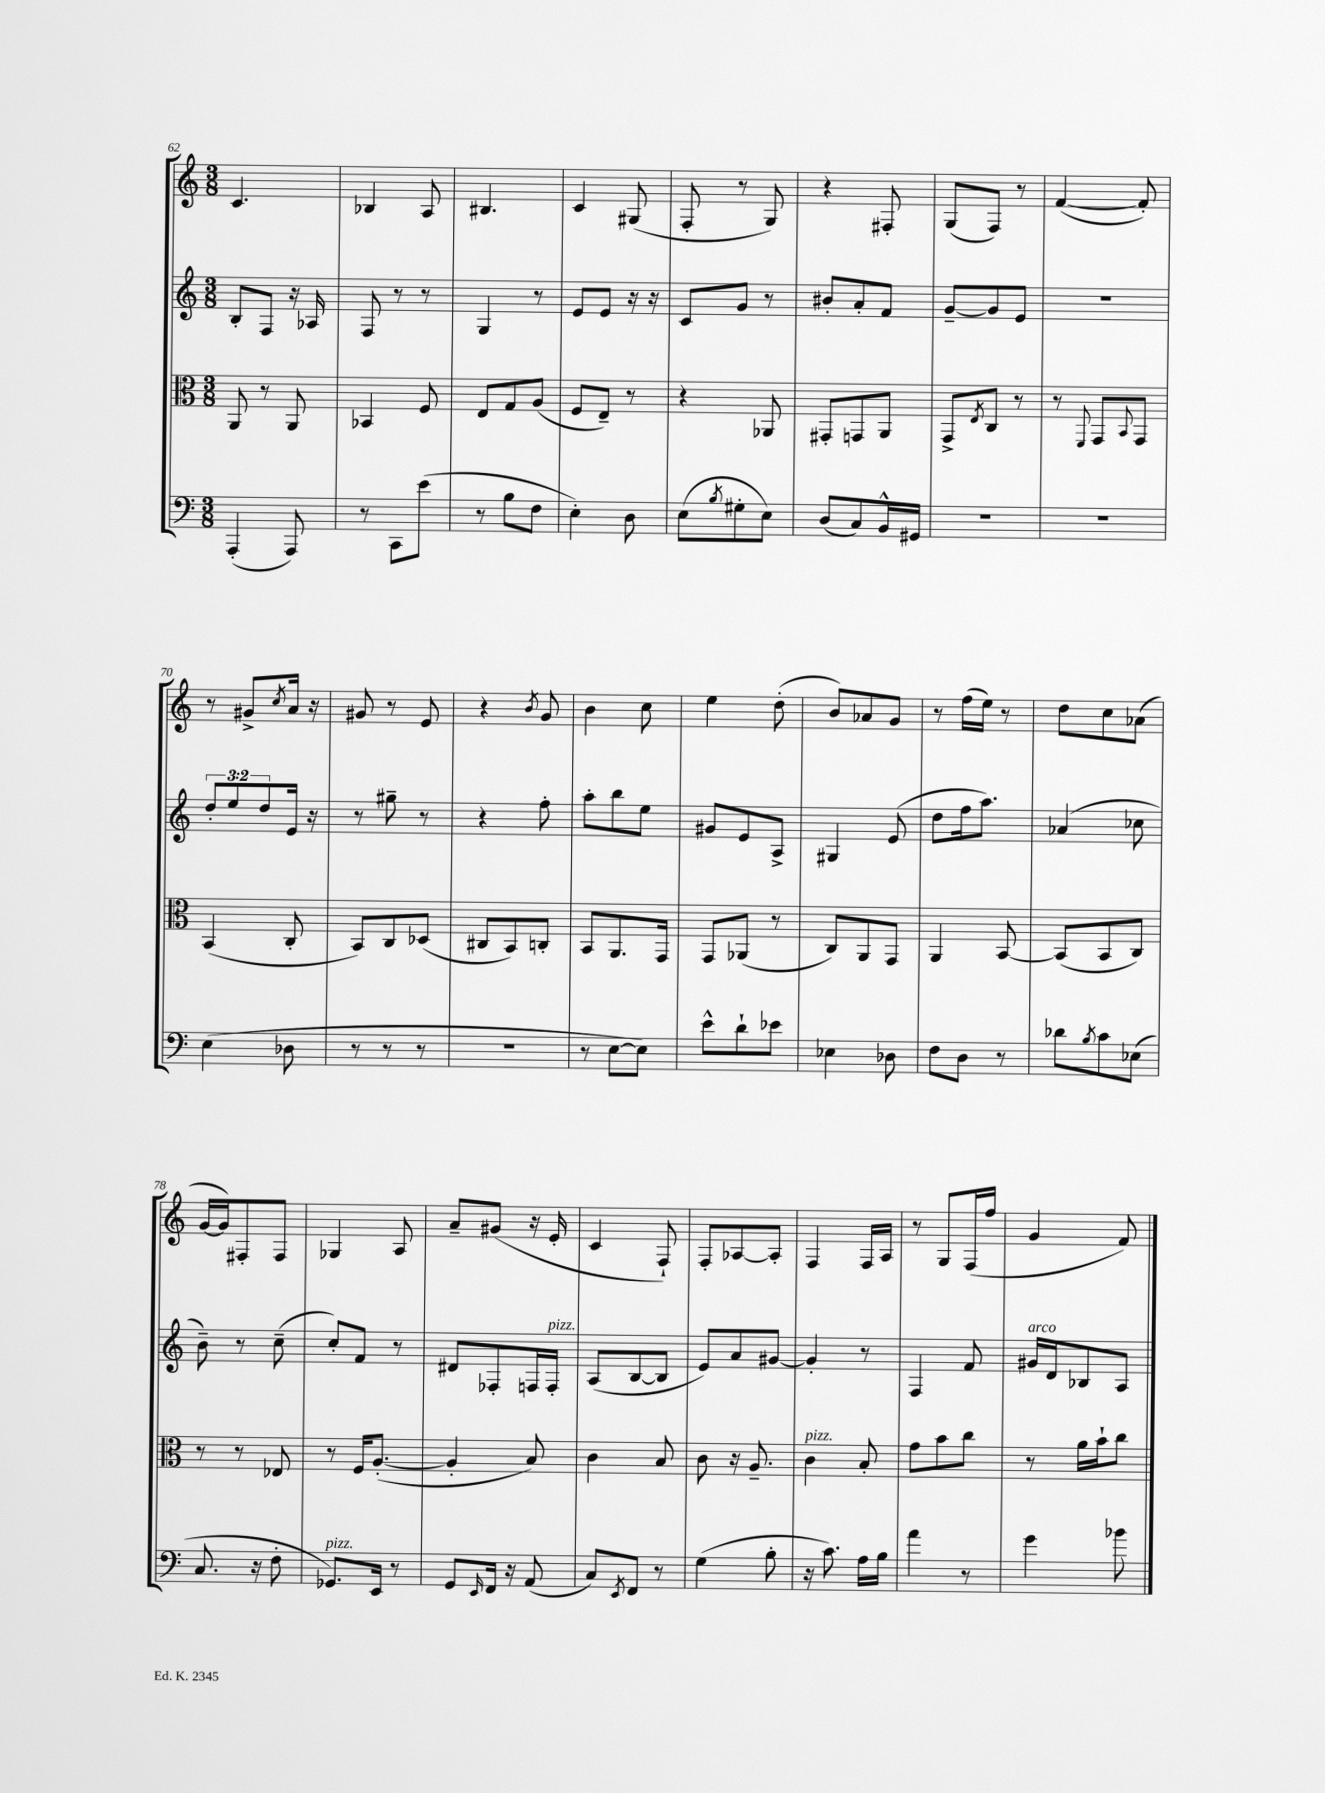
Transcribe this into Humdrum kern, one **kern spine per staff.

**kern	**kern	**kern	**kern
*staff4	*staff3	*staff2	*staff1
*clefF4	*clefC3	*clefG2	*clefG2
*k[]	*k[]	*k[]	*k[]
*M3/8	*M3/8	*M3/8	*M3/8
(4AAA'/	8AA/	8B'/L	4.c/
.	8r	8F/J	.
8AAA/)	8AA/	16r	.
.	.	16A-/	.
=	=	=	=
8r	4BB-/	8F/	4B-/
8CC\L	.	8r	.
(8e\J	8F/	8r	8A/
=	=	=	=
8r	8E/L	4G/	4.B#/
8B\L	8G/	.	.
8F\J	(8A/J	8r	.
=	=	=	=
4E'\)	8F/L	8e/L	4c/
.	8E~/J)	8e/J	.
8D\	8r	16r	(8G#/
.	.	16r	.
=	=	=	=
(8E\L	4r	8c/L	8F'/
8qB/	.	.	.
8G#'\	.	8g/J	8r
8E\J)	8AA-/	8r	8G/)
=	=	=	=
(8D/L	8GG#'/L	8b#'/L	4r
8C/)	8GG/	8a'/	.
16BB^^/L	8AA/J	8f/J	8F#'/
16GG#/JJ	.	.	.
=	=	=	=
4.r	8GG^/L	[8g~/L	(8G/L
.	8qE/	.	.
.	8C/J	8g/]	8F/J)
.	8r	8e/J	8r
=	=	=	=
4.r	8r	4.r	([4f/
.	8qqFF/	.	.
.	8GG/L	.	.
.	8qqBB/	.	.
.	8GG/J	.	8f'/])
=	=	=	=
(4E\	(4BB/	12dd'/L	8r
.	.	12ee/	.
.	.	.	8g#^/L
.	.	12dd/	.
.	.	.	8qcc/
8D-\	8C'/	16e/Jk	16a/Jk
.	.	16r	16r
=	=	=	=
8r	8BB/L)	8r	8g#/
8r	8C/	8gg#~\	8r
8r	(8D-/J	8r	8e/
=	=	=	=
4.r	8C#/L	4r	4r
.	8BB/)	.	.
.	.	.	8qb/
.	8C'/J	8ff'\	8g/
=	=	=	=
8r	8BB/L	8aa'\L	4b\
[8E\L	8.AA/	8bb\	.
8E\]J)	.	8ee\J	8cc\
.	16GG/Jk	.	.
=	=	=	=
8e^^\L	8GG/L	8g#/L	4ee\
8d`\	(8AA-/J	8e/	.
8e-\J	8r	8A^/J	(8dd'\
=	=	=	=
4E-\	8C/L)	4G#/	8b/L)
.	8AA/	.	8a-/
8D-\	8GG/J	(8e/	8g/J
=	=	=	=
8F\L	4AA/	8dd\L	8r
8D\J	.	16ff\k	(16ff\LL
.	.	8.aa\J)	16ee\JJ)
8r	[8BB/	.	8r
=	=	=	=
8d-\L	(8BB/]L	(4a-/	8dd\L
8qB/	.	.	.
8c\	8BB/	.	8cc\
(8E-\J	8C/J)	8cc-\	(8a-\J
=	=	=	=
8.C/	8r	8b~\)	[16g/LL
.	.	.	16g/]J)
.	8r	8r	8F#'/
16r	.	.	.
8F'\	8E-/	(8cc~\	8F#/J
=	=	=	=
8.GG-/L)	8r	8cc'/L)	4G-/
.	16F/LK	8f/J	.
16EE/Jk	([8.A'/J	.	.
8r	.	8r	8A/
=	=	=	=
8GG/L	4A'/]	8d#/L	8a~/L
16qqEE/	.	.	.
16FF/Jk	.	8F-'/	(8g#/J
16r	.	.	.
(8AA/	8B/)	16F/L	16r
.	.	16F'/JJ	16e'/
=	=	=	=
8C/L)	4c\	(8A/L	4c/
8qEE/	.	.	.
8FF/J	.	[8B/	.
8r	8B/	8B/]J	8F`/)
=	=	=	=
(4G\	8c\	8e/L)	8F'/L
.	16r	8a/	[8A-/
.	8.A~/	.	.
8B'\	.	[8g#/J	8A-'/]J
=	=	=	=
16r	4c\	4g#'/]	4F/
8.c\)	.	.	.
16A\LL	8B'/	8r	16F/LL
16B\JJ	.	.	16A/JJ
=	=	=	=
4a\	8g\L	4F/	8r
.	8b\	.	8G/L
8r	8cc\J	8f/	(16F/L
.	.	.	16ff/JJ
=	=	=	=
4g\	8r	16g#/LL	4g/
.	.	16d/J	.
.	16a\LL	8B-/	.
.	16b`\J	.	.
8b-\	8cc\J	8A/J	8f/)
==	==	==	==
*-	*-	*-	*-
